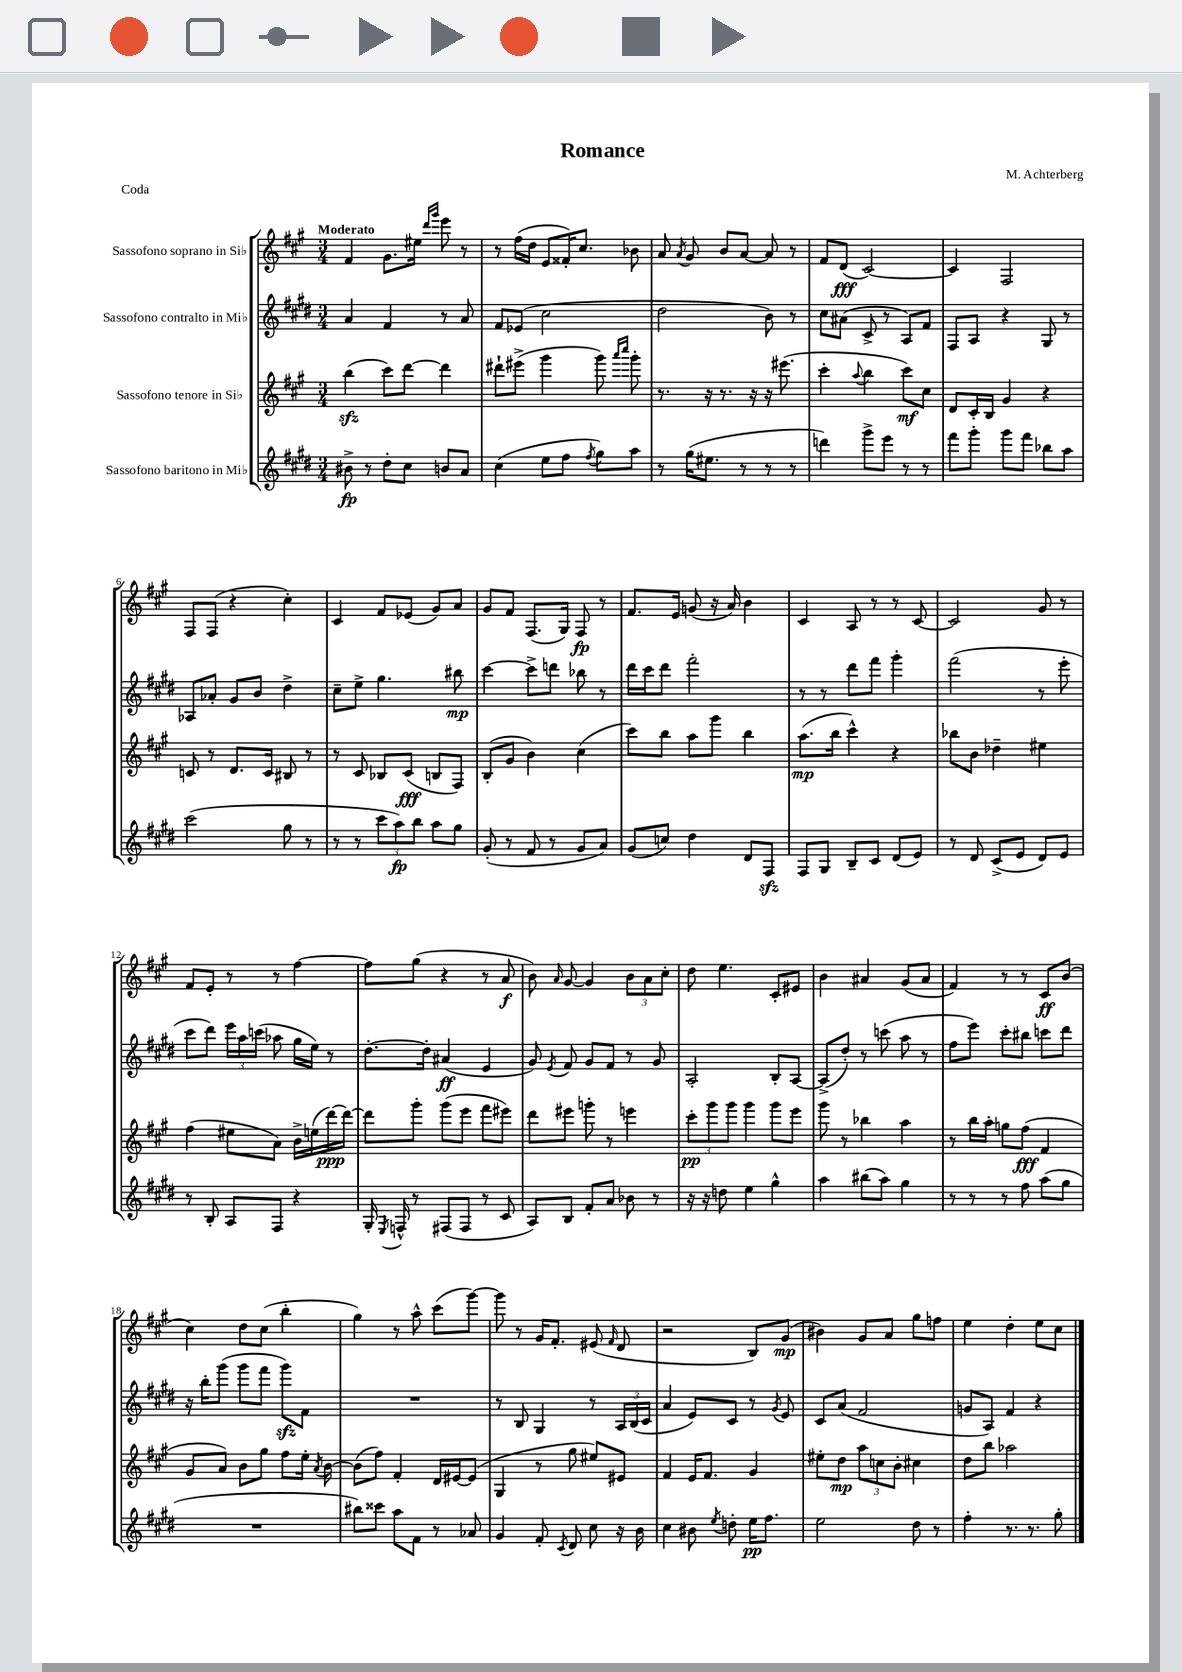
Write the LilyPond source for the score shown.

\header { title = "Romance" composer = "M. Achterberg" piece = "Coda" }
<<
\new StaffGroup <<
\new Staff = "s0" \with { instrumentName = "Sassofono soprano in Sib" } {
    \clef treble \key a \major \numericTimeSignature \time 3/4 \tempo "Moderato"
    \autoBeamOff fis'4 gis'8.[ eis''16] \grace { d'''16[ gis'''16] } e'''8 r8 |
    r8 fis''16[( d''16] e'8[ fisis'16-.) cis''8.] bes'8 |
    a'8 \acciaccatura { a'8 } gis'8 b'8[ a'8]~ a'8 r8 |
    fis'8[ d'8]\fff( cis'2~) |
    cis'4 fis2 |
    fis8[ fis8]( r4 cis''4-.) |
    cis'4 fis'8[ ees'8]( gis'8[) a'8] |
    gis'8[ fis'8] fis8.[( gis16]) fis8\fp r8 |
    fis'8.[ e'16] g'8( r16 a'16) b'4 |
    cis'4 a8 r8 r8 cis'8~ |
    cis'2 gis'8 r8 |
    fis'8[ e'8]-. r8 r8 fis''4~ |
    fis''8[ gis''8]( r4 r8 a'8\f |
    b'8) \grace { a'16 } gis'8~ gis'4 \tuplet 3/2 { b'8[ a'8 cis''8]-. } |
    d''8 e''4. cis'8[-. eis'8] |
    b'4 ais'4 gis'8[( ais'8] |
    fis'4) r8 r8 cis'8[\ff b'8]( |
    cis''4) d''8[ cis''8]( b''4-. |
    gis''4) r8 a''8-^ cis'''8[( gis'''8]~) |
    gis'''8 r8 gis'16[ fis'8.]-. eis'8( \grace { fis'16 } d'8 |
    r2 b8[) gis'8]\mp( |
    bis'4) gis'8[ a'8] gis''8[ f''8] |
    e''4 d''4-. e''8[ cis''8] \bar "|." |
}
\new Staff = "s1" \with { instrumentName = "Sassofono contralto in Mib" } {
    \clef treble \key e \major \numericTimeSignature \time 3/4
    \autoBeamOff a'4 fis'4 r8 a'8 |
    fis'8[ ees'8]( cis''2 |
    dis''2 b'8) r8 |
    cis''8[ ais'8]( cis'8-> r8 a8[) fis'8] |
    fis8[ a8] r4 gis8 r8 |
    aes8[ aes'8]-. gis'8[ b'8] dis''4-> |
    cis''8[-- e''8]-> gis''4. bis''8\mp |
    cis'''4~ cis'''8[-> d'''8] bes''8 r8 |
    dis'''16[ cis'''16 dis'''8] fis'''2-. |
    r8 r8 dis'''8[ fis'''8] gis'''4-. |
    fis'''2( r8 e'''8-. |
    cis'''8[ dis'''8]) \tuplet 3/2 { e'''16[ a''16 c'''16]( } aes''8 gis''16[ e''16]) r8 |
    dis''8.[~-. dis''16]-. ais'4\ff( e'4 |
    gis'8) \acciaccatura { e'8 } fis'8 gis'8[ fis'8] r8 gis'8 |
    a2-. b8[-. a8]~ |
    a8[->( dis''8]-.) r8 c'''8( a''8 r8 |
    fis''8[ e'''8]) cis'''8[-. bis''8] c'''8[ dis'''8] |
    r16 b''16[-. gis'''8]( gis'''8[ fis'''8] gis'''8[\sfz) fis'8] |
    R2. |
    r8 b8 gis4 r8 \tuplet 3/2 { a16[ b16( cis'16] } |
    a'4 e'8[) cis'8] r8 \acciaccatura { gis'8 } e'8 |
    cis'8[ a'8]( fis'2 |
    g'8[ a8]) fis'4 r4 \bar "|." |
}
\new Staff = "s2" \with { instrumentName = "Sassofono tenore in Sib" } {
    \clef treble \key a \major \numericTimeSignature \time 3/4
    \autoBeamOff b''4\sfz( cis'''8[) d'''8]~ d'''4 |
    dis'''8[-! eis'''8]->( gis'''4 gis'''8) \grace { a'''16[ cis''''16] } gis'''8-. |
    r8. r16 r8. r16 r16 eis'''8.( |
    cis'''4-. \appoggiatura { a''8 } b''4 cis'''8[\mf) cis''8] |
    d'8[ cis'16-. b16] gis'4 r4 |
    c'8 r8 d'8.[ c'16] bis8 r8 |
    r8 cis'8 bes8[ cis'8]\fff( b8[ fis8]) |
    b8[-.( gis'8] b'4) cis''4( |
    cis'''8[) b''8] a''8[ gis'''8] b''4 |
    a''8.[\mp( b''16] cis'''4-^) r4 |
    bes''8[ b'8] des''4-- eis''4 |
    fis''4( eis''8[ a'8]) b'16[-> e''16( d'''16~\ppp) d'''16]~ |
    d'''8[ gis'''8]-. gis'''8[( e'''8] fis'''8[ eis'''8]) |
    d'''8[ eis'''8] g'''8-. r8 e'''4 |
    \tuplet 3/2 { cis'''8[-.\pp gis'''8 gis'''8] } gis'''4 gis'''8[ e'''8] |
    gis'''8 r8 bes''4 a''4 |
    r8 b''16[ a''16]-. g''8[ fis''8]\fff( fis'4 |
    gis'8[ a'8]) b'8[ gis''8] fis''8[ e''16]-. \acciaccatura { a'8 } b'16~ |
    b'8[( fis''8]) fis'4-. d'16[ eis'16~ eis'8]( |
    gis4 r8 gis''8 eis''8[) eis'8] |
    fis'4 e'16[ fis'8.] gis'4 |
    eis''8[-. d''8]\mp \tuplet 3/2 { a''8[ c''8 b'8]-. } cis''4 |
    d''8[ b''8] aes''2 \bar "|." |
}
\new Staff = "s3" \with { instrumentName = "Sassofono baritono in Mib" } {
    \clef treble \key e \major \numericTimeSignature \time 3/4
    \autoBeamOff bis'8->\fp r8 dis''8[-. cis''8] b'8[ a'8] |
    cis''4( e''8[ fis''8] \acciaccatura { fis''8 } gis''8[) a''8] |
    r8 gis''16[( eis''8.] r8 r8 r8 |
    d'''4) gis'''8[-> e'''8] r8 r8 |
    fis'''8[ gis'''8]-. gis'''8[ fis'''8] bes''8[ a''8] |
    cis'''2( gis''8 r8 |
    r8 r8 \tuplet 3/2 { cis'''8[ a''8\fp) b''8] } a''8[ gis''8] |
    gis'8-.( r8 fis'8 r8 gis'8[ a'8]) |
    gis'8[( c''8]) dis''4 dis'8[ fis8]\sfz |
    fis8[ gis8] b8[-- cis'8] dis'8[( e'8]) |
    r8 dis'8 cis'8[->( e'8] dis'8[) e'8] |
    r8 b8-. a8[ fis8] r4 |
    gis16-. \acciaccatura { e8 } f16-^ r8 fis8[( fis8] r8 cis'8 |
    a8[) b8] fis'8[-. a'8] bes'8 r8 |
    r16 r16 d''8 e''4 gis''4-^ |
    a''4 bis''8[( a''8]) gis''4 |
    r8 r8 r8 fis''8 a''8[( gis''8] |
    R2. |
    bis''8[) cisis'''8] a''8[ fis'8] r8 aes'8 |
    gis'4 fis'8-. \acciaccatura { cis'8 } dis'8 cis''8 r16 b'16 |
    cis''4 bis'8 \acciaccatura { e''8 } d''8-. e''16[\pp fis''8.] |
    e''2 dis''8 r8 |
    fis''4-. r8. r8. gis''8-. \bar "|." |
}
>>
>>
